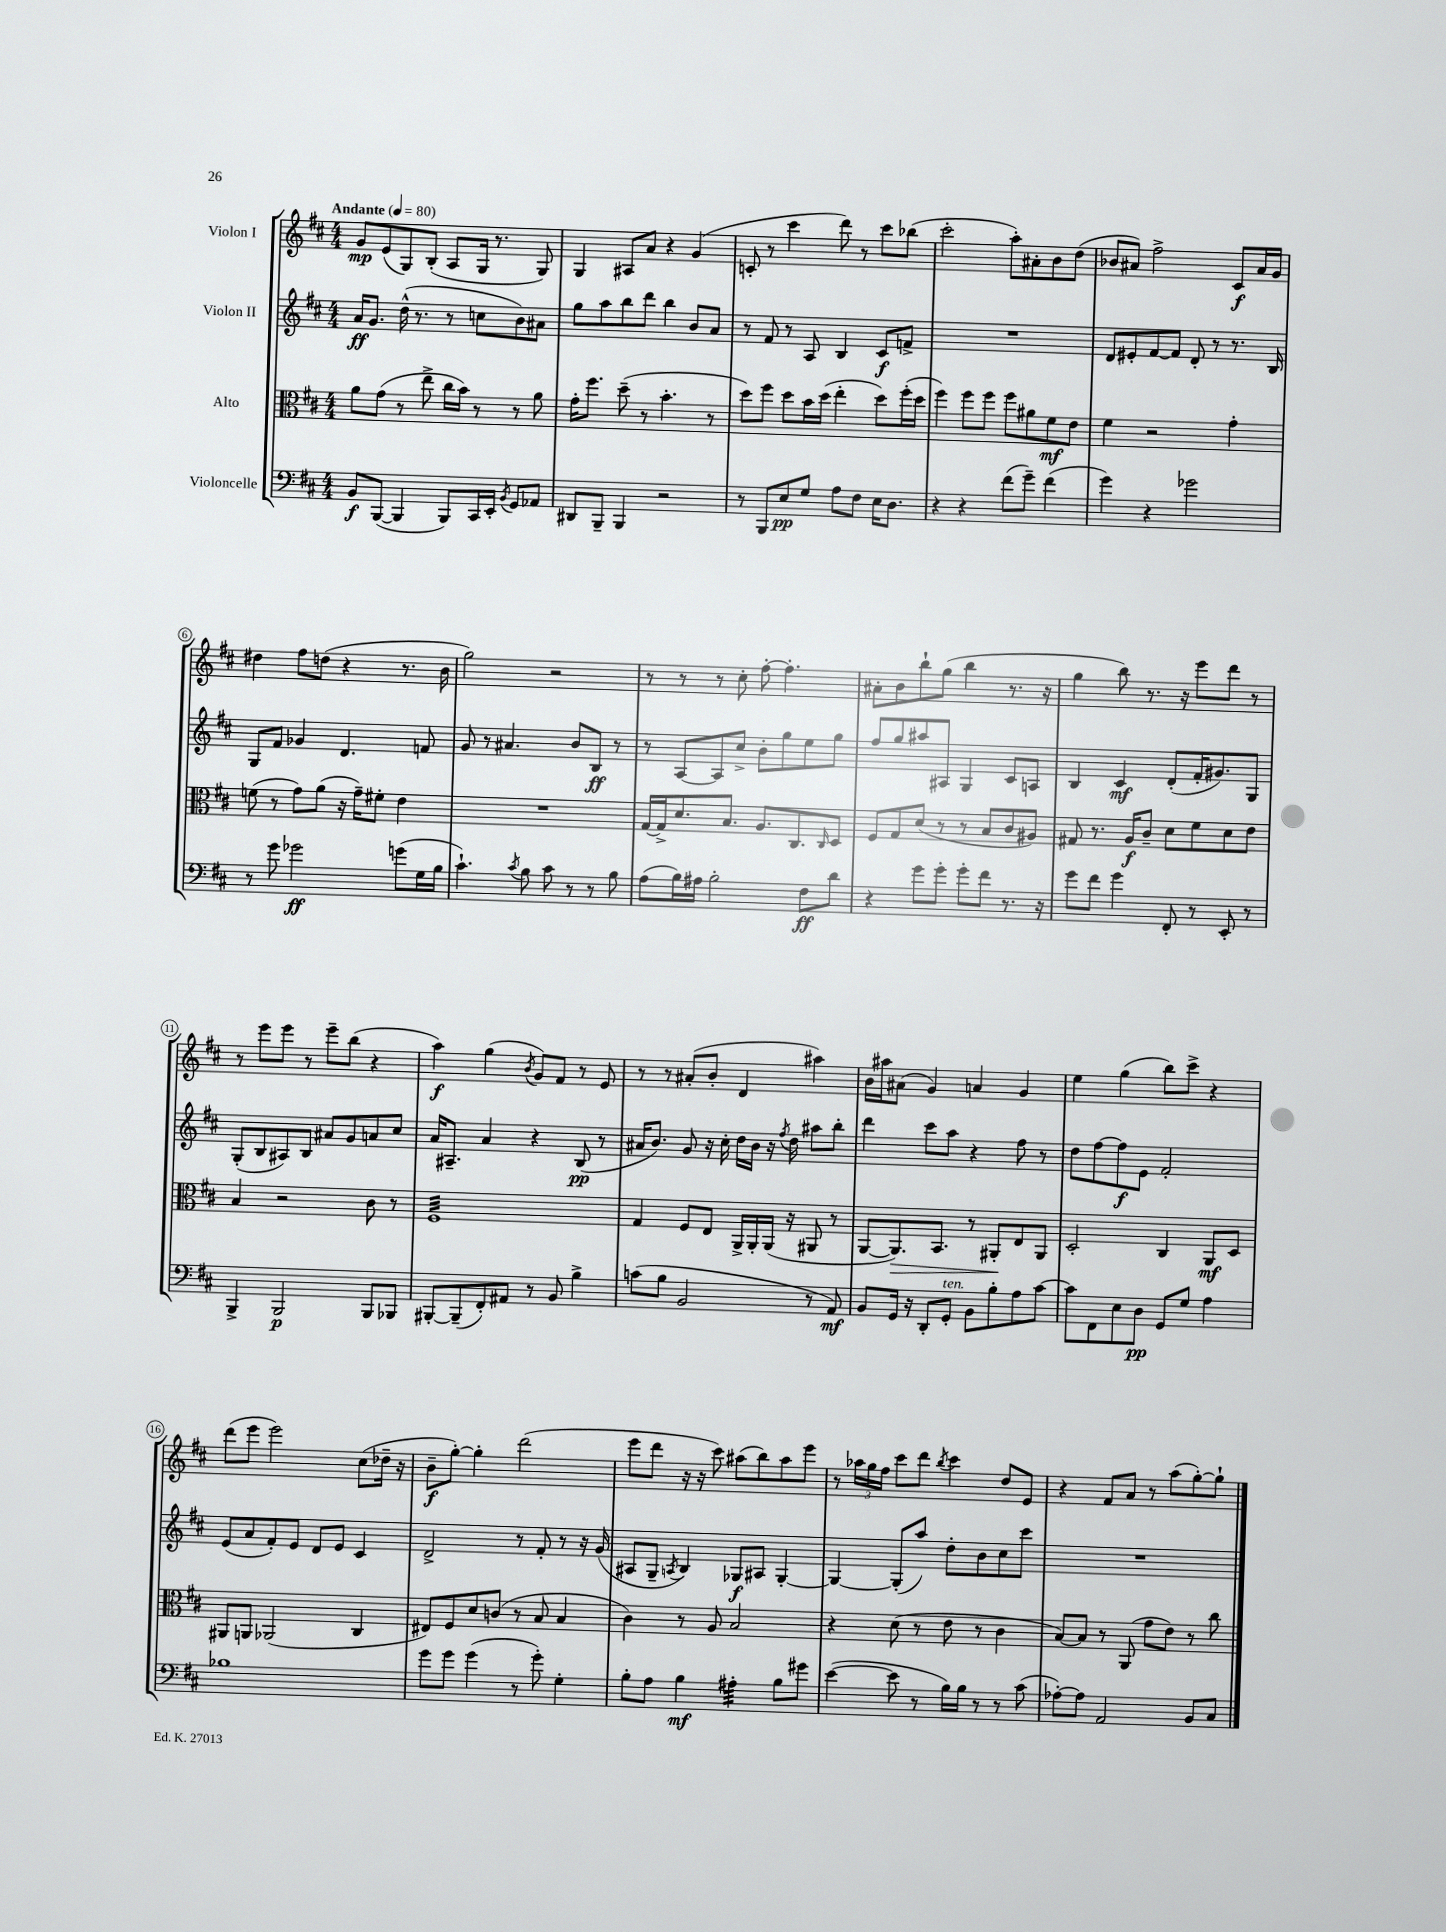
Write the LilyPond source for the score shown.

<<
\new StaffGroup <<
\new Staff = "s0" \with { instrumentName = "Violon I" } {
    \clef treble \key d \major \numericTimeSignature \time 4/4 \tempo "Andante" 4 = 80
    g'8\mp e'8( g8) b8-.( a8 g16 r8. g8) |
    g4 ais8 a'8 r4 g'4( |
    c'8-. r8 cis'''4 d'''8) r8 cis'''8 bes''8( |
    cis'''2-. a''8-.) ais'8-. b'8 d''8( |
    bes'8 ais'8) fis''2-> cis'8\f ais'16 g'16 |
    dis''4 fis''8 d''8( r4 r8. b'16 |
    g''2) r2 |
    r8 r8 r8 cis''8-. fis''8~-. fis''4.-. |
    ais'8-. b'8 b''8-! g''8( b''4 r8. r16 |
    g''4 b''8) r8. r16 e'''8 d'''8 r8 |
    r8 e'''8 e'''8 r8 e'''8-- b''8( r4 |
    a''4\f) g''4( \acciaccatura { b'8 } g'8) fis'8 r8 e'8 |
    r8 r8 ais'8-.( b'8-. d'4 ais''4) |
    b'16 ais''16 ais'8( g'4) a'4 g'4 |
    e''4 g''4( b''8) cis'''8-> r4 |
    d'''8( e'''8 e'''2) cis''8( des''16-- r16 |
    b'8--\f g''8~-.) g''4-. d'''2( |
    e'''8 d'''8 r16 r16 cis'''8) ais''8( b''8) ais''8 e'''8 |
    r8 \tuplet 3/2 { aes''16 g''16 fis''16 } cis'''8 d'''8 \acciaccatura { b''8 } cis'''4 d''8 e'8 |
    r4 fis'8 a'8 r8 a''8( g''8~-.) g''8-! \bar "|." |
}
\new Staff = "s1" \with { instrumentName = "Violon II" } {
    \clef treble \key d \major \numericTimeSignature \time 4/4
    a'16\ff g'8. d''16-^( r8. r8 c''8 b'8) ais'8 |
    g''8 a''8 b''8 d'''8 b''4 b'8 a'8 |
    r8 fis'8 r8 a8 b4 cis'8\f f'8-> |
    R1 |
    d'8 eis'8-. fis'8~ fis'8 d'8-. r8 r8. b16 |
    g8 fis'8 ges'4 d'4. f'8 |
    g'8 r8 ais'4. b'8 b8\ff r8 |
    r8 a8~ a8 cis''8-> b'8-. g''8 e''8 g''8 |
    fis''8 g''8 ais''8 ais8 g4 cis'8 a8 |
    b4 cis'4\mf d'8-.( fis'16-. gis'8.) g8 |
    g8-.( b8 ais8) b8 ais'8 g'8 a'8 cis''8 |
    a'16 ais8.-- a'4 r4 b8\pp( r8 |
    ais'16 b'8.) g'8 r16 cis''16-. d''16 b'16 r16 \acciaccatura { fis''8 } d''16 ais''8 b''8-. |
    d'''4 cis'''8 a''8 r4 fis''8 r8 |
    d''8 fis''8~ fis''8\f e'8 fis'2-. |
    e'8( a'8 fis'8-.) e'8 d'8 e'8 cis'4 |
    d'2-> r8 fis'8-. r8 r16 g'16( |
    ais8 g8-- \acciaccatura { a8 } b4) ges8\f ais8 ges4~-. |
    ges4~ ges8-.( a''8) d''8-. b'8 cis''8 cis'''8 |
    R1 \bar "|." |
}
\new Staff = "s2" \with { instrumentName = "Alto" } {
    \clef alto \key d \major \numericTimeSignature \time 4/4
    a'8 g'8( r8 e''8-> cis''16 b'16) r8 r8 a'8 |
    g'16-. fis''8. d''8--( r8 b'4.-. r8 |
    d''8) fis''8 d''8 b'16 d''16( e''4-. d''8) fis''16-.( d''16 |
    fis''4) fis''8 fis''8 fis''8 ais'8 fis'8\mf e'8 |
    fis'4 r2 g'4-. |
    f'8( r8 g'8) a'8( r16 g'16--) fis'8-. e'4 |
    R1 |
    g16~ g16-> d'8. b8. a8. cis8. \grace { cis16 } d8 |
    fis8 g8 d'8( r8 r8 b8 cis'8 ais8) |
    gis8 r8. a16\f cis'8-- d'8 fis'8 d'8 e'8 |
    b4 r2 cis'8 r8 |
    fis1:32 |
    g4 fis8 e8 a,16-> a,16-. a,16( r16 ais,8 r8 |
    a,8~ a,8.\>) b,8. r8 ais,8-.\! e8 ais,8 |
    d2-. cis4 a,8\mf d8 |
    ais,8 a,8 aes,2( cis4 |
    eis8) fis8 d'8 c'8( r8 b8 b4 |
    cis'4) r8 a8 b2 |
    r4 d'8( r8 e'8 r8 cis'4 |
    b8~) b8 r8 a,8( g'8 e'8) r8 cis''8 \bar "|." |
}
\new Staff = "s3" \with { instrumentName = "Violoncelle" } {
    \clef bass \key d \major \numericTimeSignature \time 4/4
    b,8\f b,,8~( b,,4 b,,8) cis,16 e,16-. \acciaccatura { b,8 } g,8 aes,8 |
    dis,8 b,,8-- b,,4 r2 |
    r8 b,,8 e8\pp g8 a8 fis8 e16 d8. |
    r4 r4 fis'8( g'8--) fis'4( |
    g'4) r4 ges'2 |
    r8 g'8 ges'2\ff g'8( g16 b16 |
    cis'4.-!) \acciaccatura { cis'8 } b8 cis'8 r8 r8 b8 |
    a8( b16) ais16 b2-. fis8\ff d'8 |
    r4 g'8 g'8-. g'8-. fis'8 r8. r16 |
    g'8 fis'8 g'4 fis,8-. r8 e,8-. r8 |
    b,,4-> b,,2\p b,,8 bes,,8 |
    bis,,8~-. bis,,8--( fis,8-.) ais,8 r8 b,8 b4-> |
    c'8( b8 b,2 r8 a,8\mf) |
    b,8 g,16 r16 d,8-. g,8-.^\markup { \italic "ten." } b,8 b8-. a8 cis'8~ |
    cis'8 fis,8 e8 d8\pp g,8 g8 a4 |
    bes1 |
    g'8 g'8 g'4( r8 g'8-.) g4-. |
    b8-. a8 b4\mf ais4:32-. b8 gis'8 |
    e'4~( e'8 r8 b16) b16 r8 r8 cis'8( |
    aes8~-.) aes8 a,2 b,8 cis8 \bar "|." |
}
>>
>>
\layout { \context { \Score \override BarNumber.stencil = #(make-stencil-circler 0.1 0.3 ly:text-interface::print) } }
